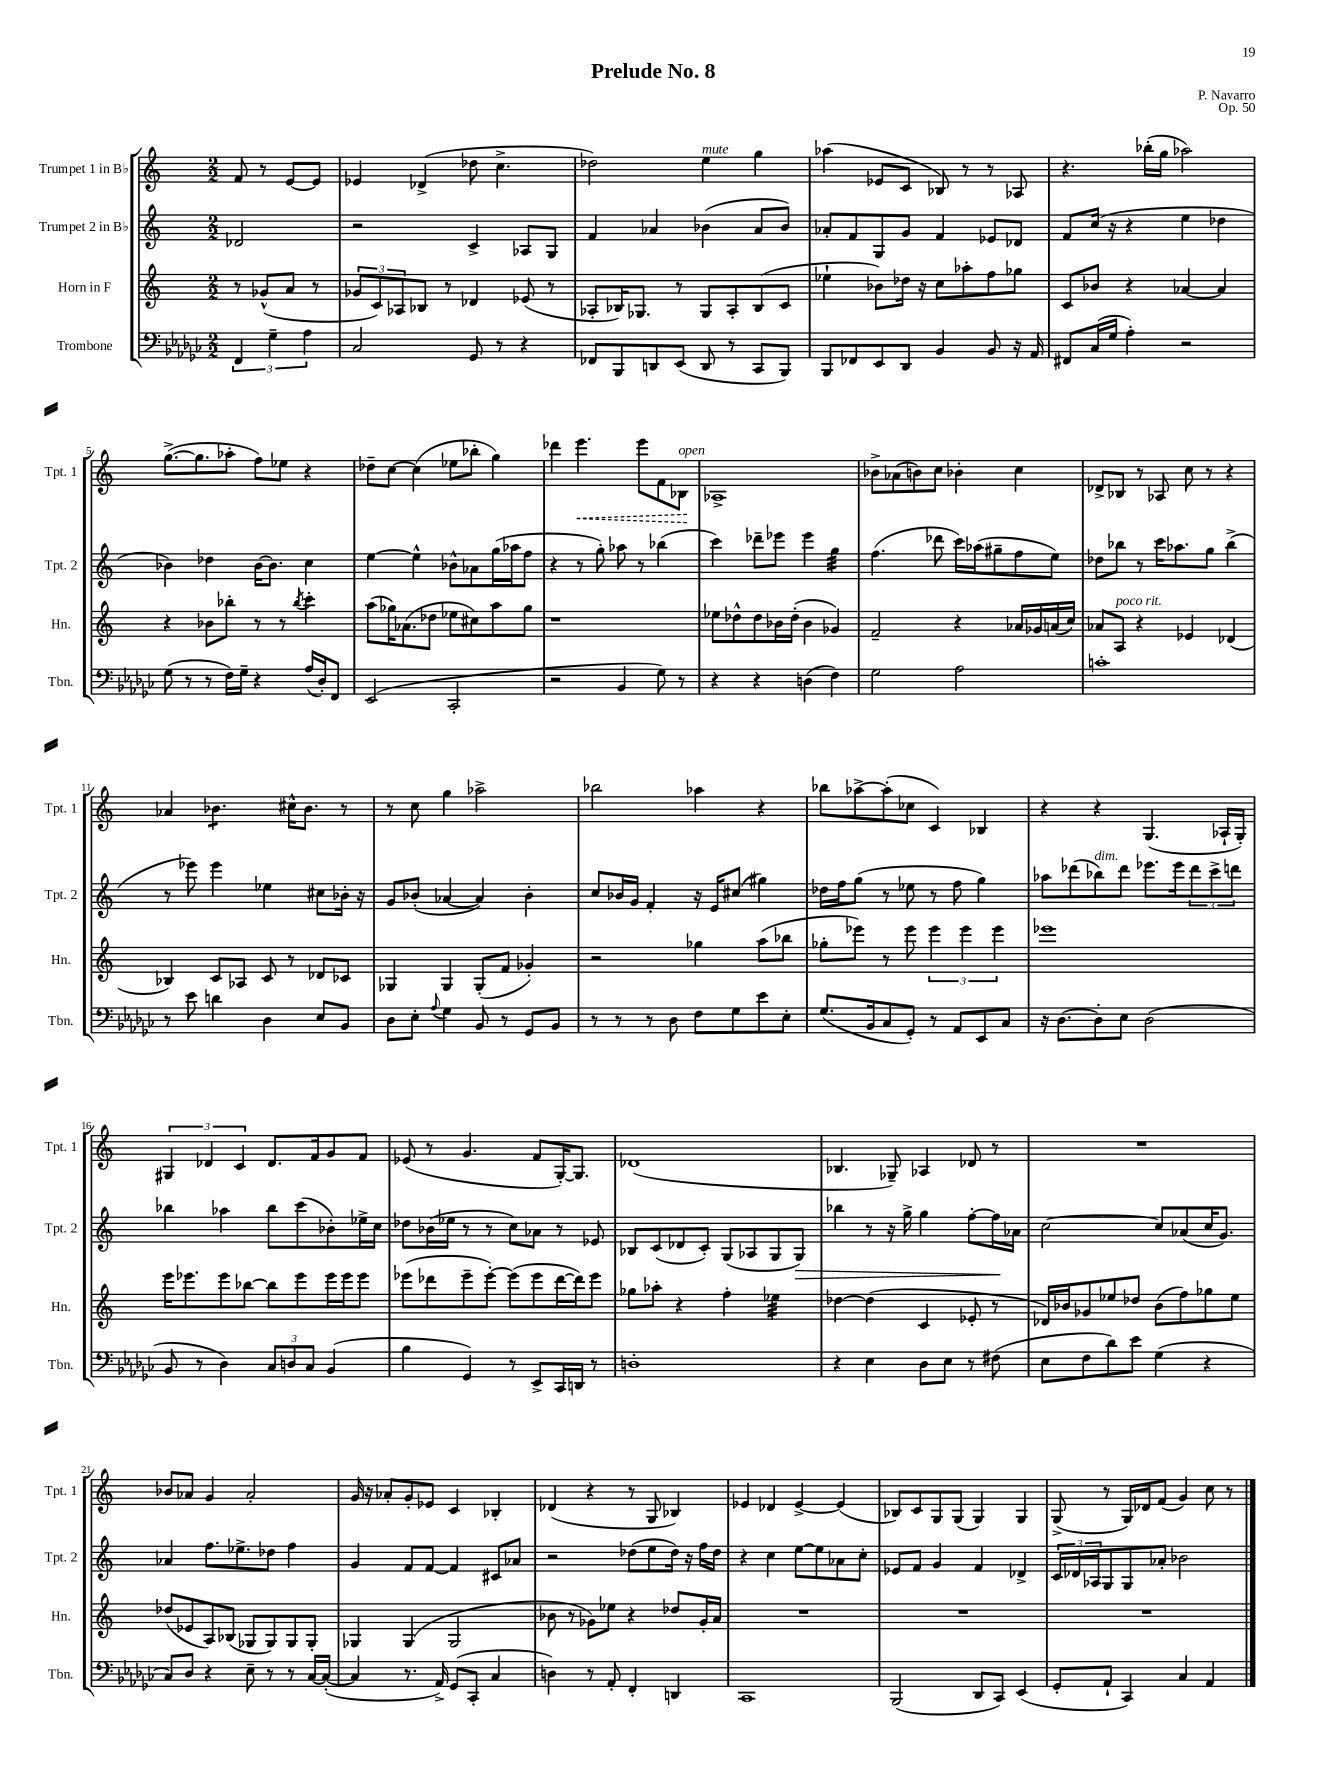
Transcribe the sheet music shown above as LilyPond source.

\header { title = "Prelude No. 8" composer = "P. Navarro" opus = "Op. 50" }
<<
\new StaffGroup <<
\new Staff = "s0" \with { instrumentName = "Trumpet 1 in Bb" shortInstrumentName = "Tpt. 1" } {
    \clef treble \key c \major \numericTimeSignature \time 2/2 \partial 2
    f'8 r8 e'8~ e'8 |
    ees'4 des'4->( des''8 c''4.-> |
    des''2) e''4^\markup { \italic "mute" } g''4 |
    aes''4( ees'8 c'8 bes8) r8 r8 aes8 |
    r4. bes''16-.( g''16 aes''2) |
    g''8.~->( g''8. aes''8-. f''8) ees''8 r4 |
    des''8-- c''8~ c''4( ees''8 bes''8-. g''4) |
    des'''4 \once \override Hairpin.style = #'dashed-line e'''4.\< e'''8 f'8 bes8\!^\markup { \italic "open" } |
    aes1-> |
    bes'8-> aes'8( b'8) c''8 bes'4-. c''4 |
    des'8-> bes8 r8 aes8 c''8 r8 r4 |
    aes'4 bes'4.:8 cis''16-^ bes'8. r8 |
    r8 c''8 g''4 aes''2-> |
    bes''2 aes''4 r4 |
    bes''8 aes''8~-> aes''8-.( ces''8 c'4) bes4 |
    r4 r4 g4.( aes16-! g16-.) |
    \tuplet 3/2 { gis4 des'4 c'4 } des'8. f'16 g'8 f'8 |
    ees'8( r8 g'4. f'8 g16~-.) g8. |
    des'1( |
    bes4. ges8--) aes4 des'8 r8 |
    R1 |
    bes'8 aes'8 g'4 aes'2-. |
    g'16 r16 aes'8-. g'8-. ees'8 c'4 bes4-. |
    des'4( r4 r8 g8 bes4) |
    ees'4 des'4 ees'4~-> ees'4( |
    bes8) c'8 g8 g8( g4) g4 |
    g8->( r8 g16) des'16 f'8( g'4) c''8 r8 \bar "|." |
}
\new Staff = "s1" \with { instrumentName = "Trumpet 2 in Bb" shortInstrumentName = "Tpt. 2" } {
    \clef treble \key c \major \numericTimeSignature \time 2/2 \partial 2
    des'2 |
    r2 c'4-> aes8 g8 |
    f'4 aes'4 bes'4( aes'8 bes'8) |
    aes'8-. f'8 g8 g'8 f'4 ees'8 des'8 |
    f'8 c''16( r16 r4 e''4 des''4 |
    bes'4) des''4 bes'16~ bes'8. c''4 |
    e''4~ e''4-^ bes'8-^ aes'8 g''16( aes''16 f''8 |
    r4 r8 g''8-.) aes''8 r8 bes''4( |
    c'''4) des'''8-- ees'''8 ees'''4 g''4:32 |
    f''4.( des'''8 c'''16) aes''16( gis''8-- f''8 e''8) |
    des''8 bes''8 r8 c'''16 aes''8. g''8 bes''4->( |
    r8 ees'''8) ees'''4 ees''4 cis''8 bes'16-. r16 |
    g'8 bes'8-.( aes'4~ aes'4) bes'4-. |
    c''8 bes'16 g'16 f'4-. r16 e'16 cis''8( gis''4) |
    des''16 f''16 g''8( r8 ees''8 r8 f''8 g''4) |
    aes''8 des'''8( bes''8^\markup { \italic "dim." }) des'''8 ees'''8. ees'''16 \tuplet 3/2 { des'''8 c'''8-> d'''8 } |
    bes''4 aes''4 bes''8 c'''8( bes'8-.) ees''16-> c''16 |
    des''8 bes'16( ees''16 r8 r8 c''8) aes'8 r8 ees'8 |
    bes8 c'8( des'8 c'8-.) g8( aes8 g8 g8\>) |
    bes''4 r8 r16 g''16-> g''4 f''8~-. f''16\! aes'16 |
    c''2~ c''8 aes'8( c''16 g'8.) |
    aes'4 f''8. ees''8.-> des''8 f''4 |
    g'4 f'8 f'8~ f'4 cis'8 aes'8 |
    r2 des''8( e''8 des''16) r16 f''16 des''16 |
    r4 c''4 e''8~ e''8 aes'8 c''8-. |
    ees'8 f'8 g'4 f'4 des'4-> |
    \tuplet 3/2 { c'16 des'16 aes16 } g8 g8 aes'8-. bes'2 \bar "|." |
}
\new Staff = "s2" \with { instrumentName = "Horn in F" shortInstrumentName = "Hn." } {
    \clef treble \key c \major \numericTimeSignature \time 2/2 \partial 2
    r8 ges'8-^( a'8 r8 |
    \tuplet 3/2 { ges'8 c'8) aes8 } bes8 r8 des'4 ees'8( r8 |
    aes8-. bes16) ges8. r8 ges8 aes8-. bes8( c'8 |
    ees''4-! bes'8) des''16 r16 c''8 aes''8-. f''8 ges''8 |
    c'8 bes'8 r4 aes'4~ aes'4 |
    r4 bes'8 bes''8-. r8 r8 \acciaccatura { bes''8 } c'''4-. |
    a''8( ges''16) aes'8.( des''8 ees''8 cis''8) a''8 ges''8 |
    r1 |
    ees''8 des''8-^ des''8 bes'16 des''16-.( bes'4 ges'4) |
    f'2-- r4 aes'16 ges'16 a'16( c''16) |
    aes'8 a8^\markup { \italic "poco rit." } r4 ees'4 des'4( |
    bes4) c'8 aes8 c'8 r8 des'8 ces'8 |
    ges4 ges4 ges8-.( f'8 ges'4-.) |
    r2 ges''4 a''8( bes''8 |
    ges''8-. ees'''8) r8 ees'''8 \tuplet 3/2 { ees'''4 ees'''4 ees'''4 } |
    ees'''1 |
    e'''16 ees'''8. ees'''8 bes''8~ bes''8 ees'''8 ees'''16 ees'''16 ees'''8 |
    ees'''8( des'''8 ees'''8-- ees'''8~-.) ees'''8( ees'''8 des'''16~ des'''16) ees'''8 |
    ges''8 aes''8-. r4 f''4-. ees''4:32 |
    des''4~ des''4( c'4 ees'8-. r8 |
    des'16) bes'16 ges'8 ees''8 des''8 bes'8( f''8) ges''8 ees''8 |
    des''8( ees'8 a8) bes8( ges8 ges8) ges8 ges8-. |
    ges4 ges4( ges2 |
    bes'8 r8 ges'8) ees''8 r4 des''8 ges'16-. a'16 |
    R1 |
    R1 |
    R1 \bar "|." |
}
\new Staff = "s3" \with { instrumentName = "Trombone" shortInstrumentName = "Tbn." } {
    \clef bass \key ges \major \numericTimeSignature \time 2/2 \partial 2
    \tuplet 3/2 { f,4 ges4-- aes4 } |
    ces2 ges,8 r8 r4 |
    fes,8 bes,,8 d,8 ees,8( d,8 r8 ces,8 bes,,8) |
    bes,,8 fes,8 ees,8 des,8 bes,4 bes,8 r16 aes,16 |
    fis,8 ces16( ges16 aes4-.) r2 |
    ges8( r8 r8 f16) ges16-- r4 aes16( des16-.) f,8 |
    ees,2( ces,2-. |
    r2 bes,4 ges8) r8 |
    r4 r4 d4( f4) |
    ges2 aes2 |
    c'1-. |
    r8 ees'8 d'4 des4 ees8 bes,8 |
    des8 ees8-. \appoggiatura { aes8 } ges4 bes,8 r8 ges,8 bes,8 |
    r8 r8 r8 des8 f8 ges8 ees'8 ees8-. |
    ges8.( bes,16 ces8 ges,8-.) r8 aes,8 ees,8 ces8 |
    r16 des8.~ des8-. ees8 des2( |
    bes,8 r8 des4) \tuplet 3/2 { ces8 d8 ces8 } bes,4( |
    bes4 ges,4) r8 ees,8-> ces,16 d,16 r8 |
    d1-. |
    r4 ees4 des8 ees8 r8 fis8( |
    ees8 f8 des'8) ees'8 ges4( r4 |
    ces8) des8 r4 ees8-- r8 r8 ces16~ ces16~-.( |
    ces4 r8. aes,16->) ges,8( ces,8-. ces4 |
    d4) r8 aes,8-. f,4-. d,4 |
    ces,1 |
    bes,,2( des,8 ces,8) ees,4( |
    ges,8-. aes,8-! ces,4) ces4 aes,4 \bar "|." |
}
>>
>>
